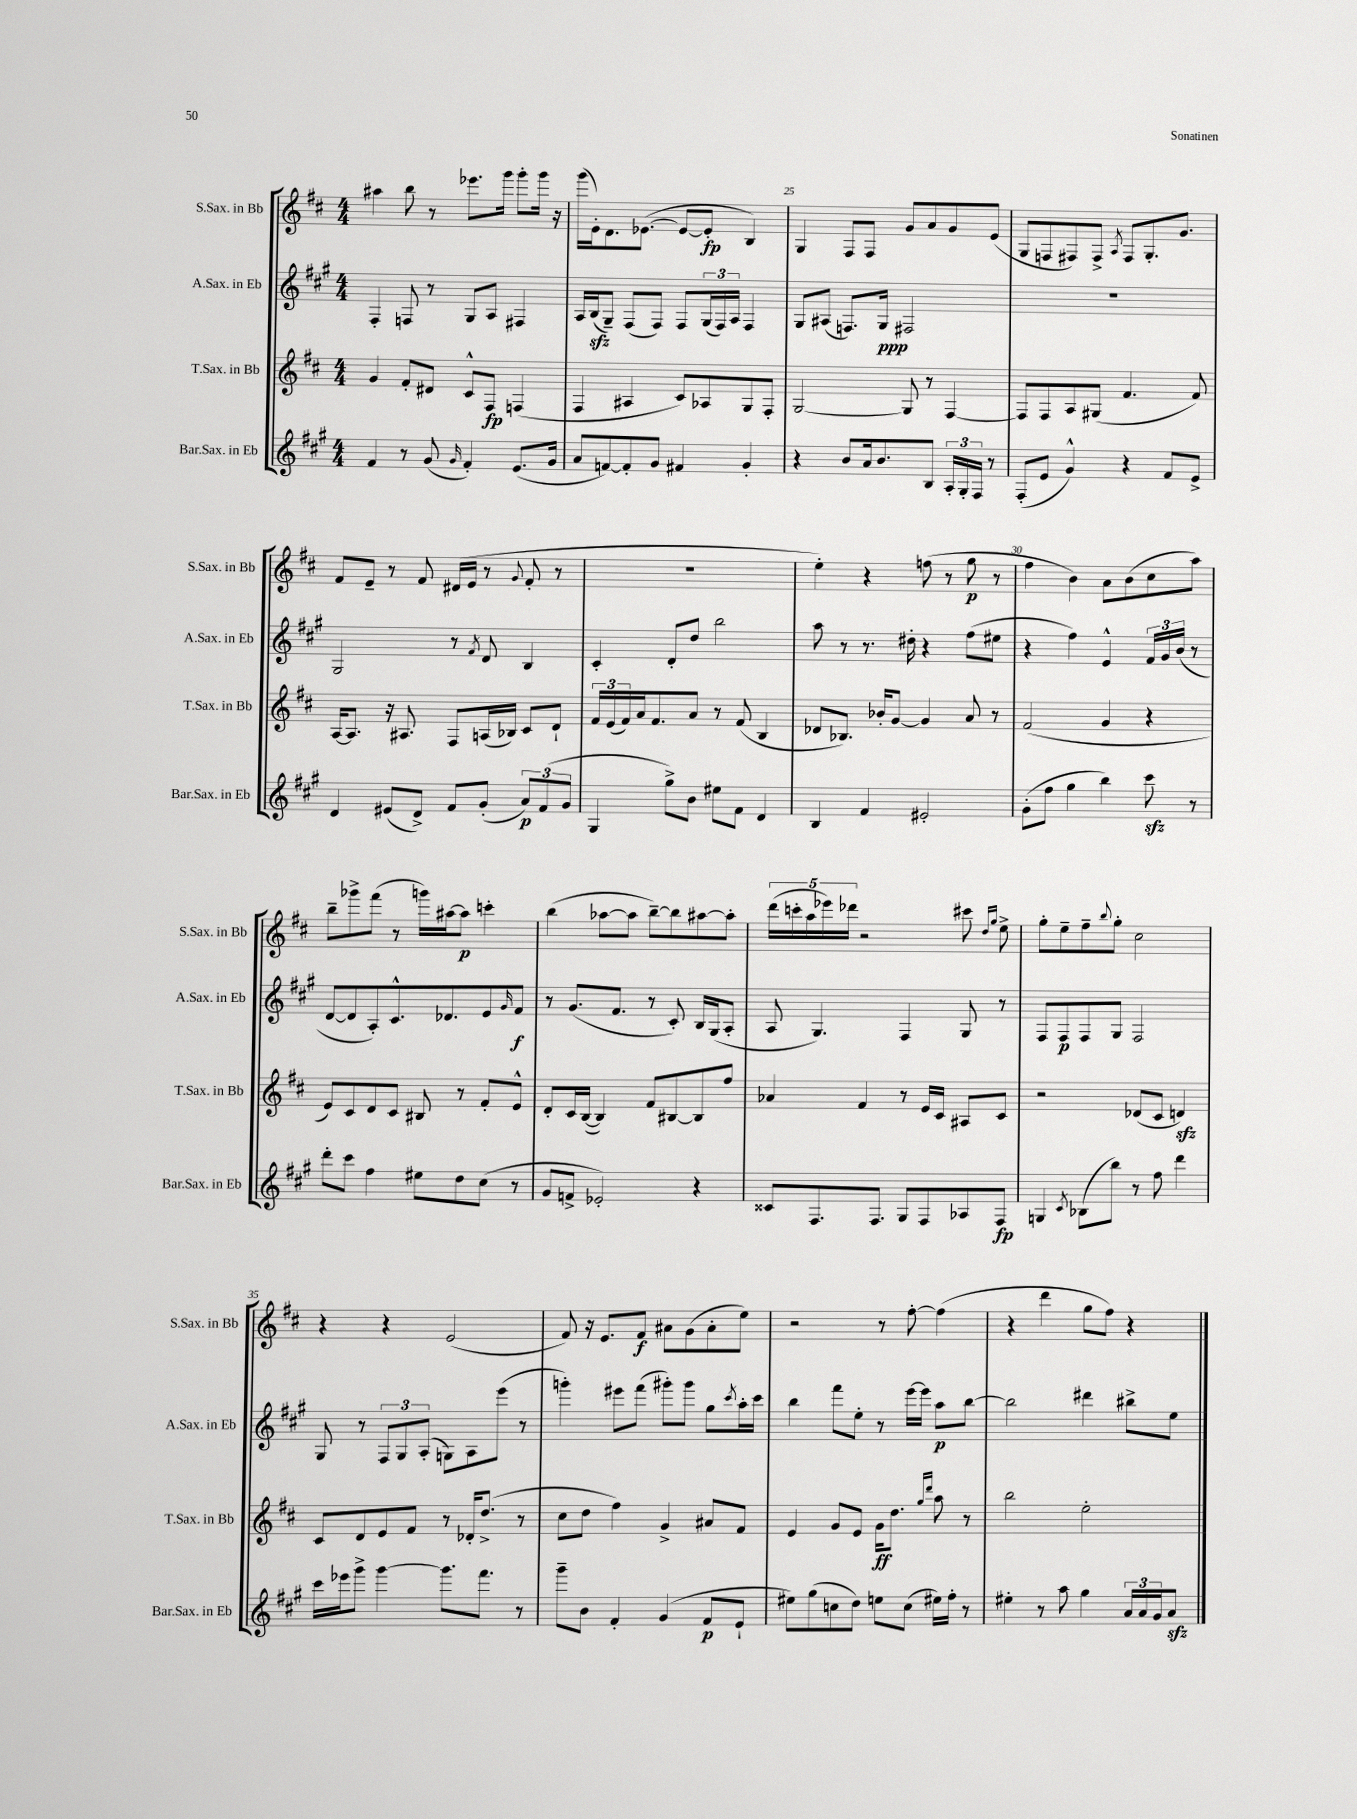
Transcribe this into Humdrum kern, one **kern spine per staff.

**kern	**kern	**kern	**kern
*staff4	*staff3	*staff2	*staff1
*clefG2	*clefG2	*clefG2	*clefG2
*k[f#c#g#]	*k[f#c#]	*k[f#c#g#]	*k[f#c#]
*M4/4	*M4/4	*M4/4	*M4/4
4f#/	4g/	4F#'/	4aa#\
8r	8f#'/L	8F/	8bb\
(8g#/	8d#/J	8r	8r
16qqg#/	.	.	.
4f#'/)	8c#^^/L	8G#/L	8.eee-\L
.	8F#/J	8A/J	.
.	.	.	16ggg\Jk
(8.e/L	(4F/	4F#/	8ggg'\L
.	.	.	16ggg\Jk
16g#/Jk	.	.	16r
=	=	=	=
8a/L	4F#/	16A/LL	(16ggg\LL
.	.	(16B/J	16e'\J)
[8f/)	.	8G#~/J)	8.d\
8f'/]	4A#/	(8F#/L	.
.	.	.	([8.e-\J
8g#/J	.	8F#/J)	.
4f#/	8c#/L)	8F#/L	8e-/_L
.	8A-/	(24G#/L	8e-'/]J
.	.	24F#/)	.
.	.	24A/JJ	.
4g#'/	8G/	4F#/	4B/)
.	8F#'/J	.	.
=	=	=	=
4r	[2G/	8G#/L	4G/
.	.	(8A#/J	.
8b/L	.	8.F/L)	8F#/L
16a/k	.	.	8F#/J
8.b/	.	16G#/Jk	.
.	8G/]	2F#/	8g/L
8B/J	8r	.	8a/
24A'/LL	[4F#/	.	8g/
24G#'/	.	.	.
24F#/JJ	.	.	.
8r	.	.	(8e/J
=	=	=	=
(8F#'/L	8F#/]L	1r	8G/L
8e/J	8F#/	.	8F/
4g#^^/)	8A/	.	8F#/)
.	(8G#/J	.	8F#^/J
.	.	.	8qA/
4r	4.f#/	.	8F#/L
.	.	.	8.G'/
8f#/L	.	.	.
.	.	.	8.g/J
8e^/J	8f#/)	.	.
=	=	=	=
4d/	[16A/LK	2G#/	8f#/L
.	8.A/]J	.	.
.	.	.	8e~/J
(8e#/L	16r	.	8r
.	8.A#/	.	.
8d^/J)	.	.	8f#/
8f#/L	8F#/L	8r	(16d#/LL
.	.	.	16e/JJ
.	.	8qf#/	.
(8g#'/J	(16A/L	8d/	8r
.	16B-/JJ)	.	.
.	.	.	8qqg/
12a/L)	8c#/L	4B/	8f#'/
(12f#/	.	.	.
.	8d`/J	.	8r
12g#/J	.	.	.
=	=	=	=
4G#/	24f#/LL	4c#'/	1r
.	(24e/	.	.
.	24f#/)	.	.
.	16a/J	.	.
.	8.f#/	.	.
8gg#^\L)	.	8d'/L	.
8b\J	8a/J	8dd/J	.
8ee#\L	8r	2bb\	.
8f#\J	(8f#/	.	.
4d/	4B/	.	.
=	=	=	=
4B/	8d-/L	8aa\	4ee'\)
.	8.B-/J)	8r	.
4f#/	.	8.r	4r
.	16b-'/LK	.	.
.	[8g/J	.	.
.	.	16dd#'\	.
2e#'/	4g/]	4r	(8ff\
.	.	.	8r
.	8a/	(8ff#\L	8gg\
.	8r	8ee#\J	8r
=	=	=	=
(8g#'\L	(2f#/	4r	4ff#\
8ff#\J	.	.	.
4gg#\	.	4ff#\)	4b\)
4bb\)	4g/	4e^^/	8a\L
.	.	.	(8b\
8ccc#\	4r	24f#/LL	8cc#\
.	.	24g#/	.
.	.	(24b/JJ	.
8r	.	8r	8aa\J)
=	=	=	=
8ddd'\L	8e/L)	[8d/L	8bb~\L
8ccc#\J	8c#/	8d/]	8ggg-^\
4ff#\	8d/	8A'/)	(8fff#\J
.	8c#/J	8.c#^^/	8r
8ee#\L	8B#/	.	16ggg\LL)
.	.	8.d-/	[16aa#\J
8dd\	8r	.	8aa#\]J
(8cc#\J	8f#'/L	8e/	4ccc'\
.	.	16qqg#/	.
8r	8e^^/J	8f#/J	.
=	=	=	=
8g#/L	8d'/L	8r	(4bb\
8f^/J	16c#/L	(8.g#/L	.
.	([16B/JJ	.	.
2e-'/)	4B/])	.	[8aa-\L
.	.	8.f#/J	.
.	.	.	8aa-\]J
.	8f#/L	8r	[8bb~\L)
.	[8B#/	8c#'/)	8bb\]
4r	8B#/]	16B/LL	[8aa#\
.	.	(16G#/J	.
.	8ff#/J	8A'/J	8aa#'\]J
=	=	=	=
8c##/L	4a-/	8A/	(20ddd\LL
.	.	.	20ccc'\
.	.	.	20aa\
8.F#/	.	4.G#/)	.
.	.	.	20eee-\)
.	.	.	20ddd-\JJ
.	4f#/	.	2r
8.F#/J	.	.	.
8G#/L	8r	4F#/	.
8F#/	16e/LL	.	.
.	16c#/JJ	.	.
8A-/	8A#/L	8G#/	8ccc#\
.	.	.	16qqdd/LL
.	.	.	16qqgg/JJ
8F#/J	8c#/J	8r	8ee^\
=	=	=	=
4G/	2r	8F#/L	8gg'\L
.	.	8F#/	8ee~\
8qc#/	.	.	.
(8B-\L	.	8F#/	8ff#~\
.	.	.	8qqbb/
8bb\J)	.	8G#/J	8gg'\J
8r	(8d-/L	2F#/	2cc#\
8ff#\	8c#/J	.	.
4ddd\	4d/)	.	.
=	=	=	=
16ccc#\LL	8c#/L	8G#/	4r
16eee-\J	.	.	.
8ggg#^\J	8d/	8r	.
[4ggg#\	8e/	12F#/L	4r
.	.	12G#/	.
.	8f#/J	.	.
.	.	(12A'/J	.
8.ggg#\]L	8r	8G\L)	(2e/
.	16d-'/LK	8A\	.
8.fff#\J	(8.dd^/J	.	.
.	.	(8eee\J	.
8r	8r	8r	.
=	=	=	=
8ggg#~\L	8cc#\L	4ggg'\)	8f#/)
8b\J	8dd\J	.	16r
.	.	.	8.e/L
4f#'/	4ff#\)	8eee#\L	.
.	.	(8fff#\J	8f#/J
(4g#/	4g^/	8ggg#'\L)	8a#\L
.	.	8ggg#\J	(8g\
8f#/L	8a#/L	8gg#\L	8a#'\
.	.	8qccc#/	.
8e`/J	8f#/J	16aa'\L	8ee\J)
.	.	16ccc#\JJ	.
=	=	=	=
8ee#\L)	4e/	4bb\	2r
(8gg#\	.	.	.
8cc\	8g/L	8fff#\L	.
8dd\J)	8e/J	8ee'\J	.
8ee\L	16g\LK	8r	8r
.	8.dd\J	.	.
(8cc\J	.	[16eee\LL	[8ff#'\
.	.	16eee\]JJ	.
.	16qqgg/LL	.	.
.	16qqddd/JJ	.	.
16ee#\LL)	8aa\	8aa\L	(4ff#\]
16ff#'\JJ	.	.	.
8r	8r	[8bb\J	.
=	=	=	=
4ee#'\	2bb\	2bb\]	4r
8r	.	.	4ddd\
8aa\	.	.	.
4gg#\	2ee'\	4ddd#\	8gg\L
.	.	.	8ff#\J)
24a/LL	.	8bb#^\L	4r
24a/	.	.	.
24g#/J	.	.	.
8a/J	.	8ee\J	.
==	==	==	==
*-	*-	*-	*-
